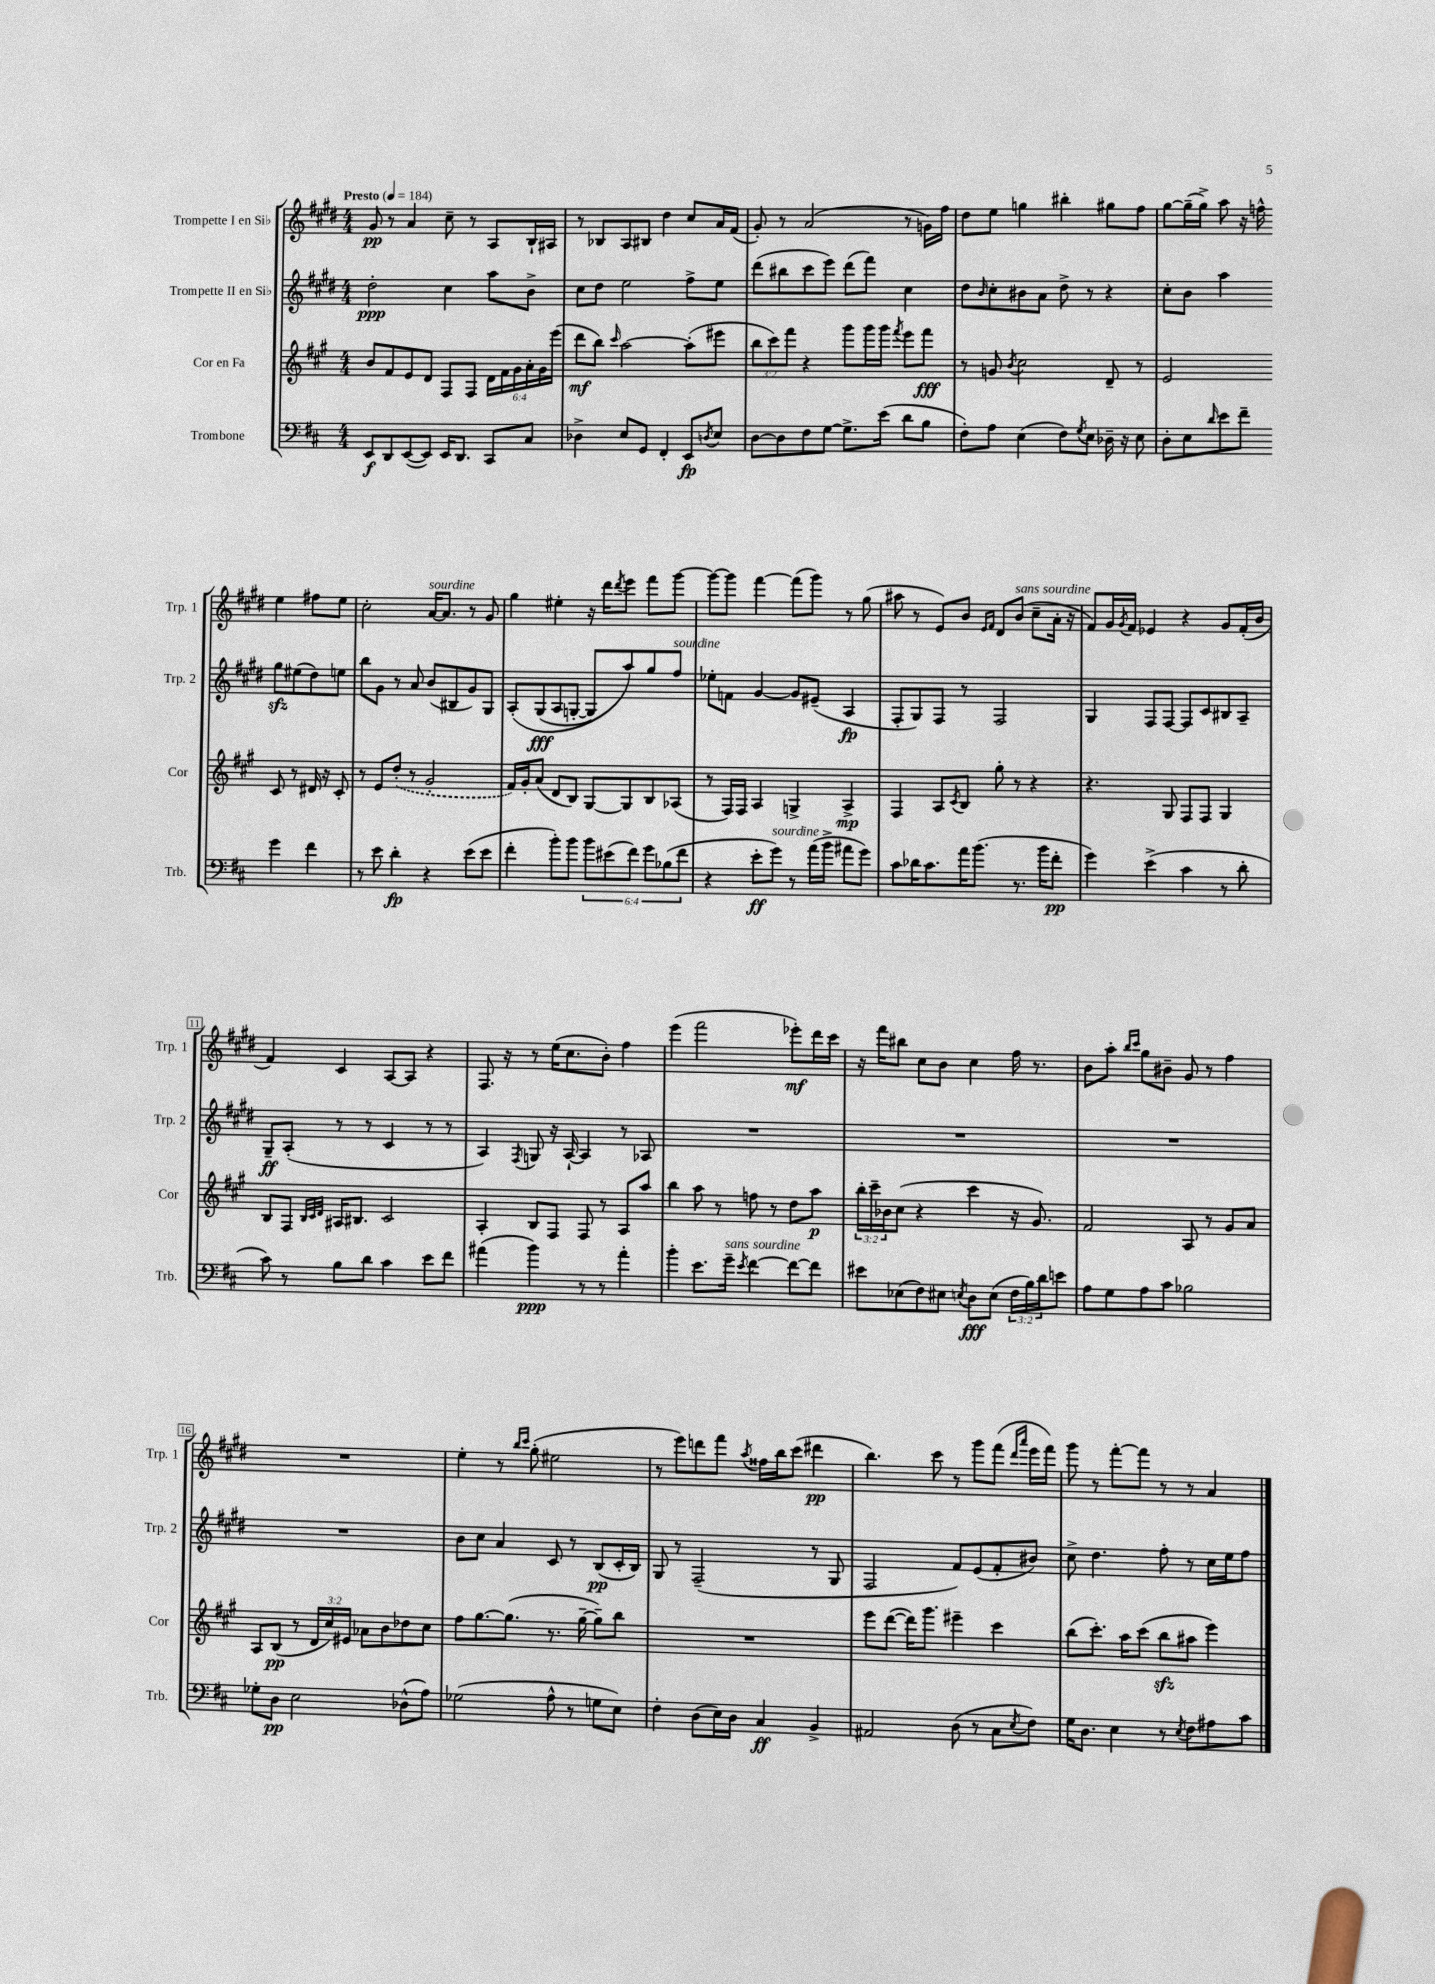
<<
\new StaffGroup <<
\new Staff = "s0" \with { instrumentName = "Trompette I en Sib" shortInstrumentName = "Trp. 1" } {
    \clef treble \key e \major \numericTimeSignature \time 4/4 \tempo "Presto" 4 = 184
    gis'8\pp r8 a'4 cis''8-- r8 a8 b16-! ais16 |
    r8 bes8 a8 bis8 dis''4 cis''8 a'16 fis'16( |
    gis'8-.) r8 a'2( r8 g'16) fis''16 |
    dis''8 e''8 g''4 bis''4-. gis''8 fis''8 |
    gis''8~ gis''16--( gis''16->) a''8 r16 f''16-^ e''4 fis''8 e''8 |
    cis''2-. a'16~^\markup { \italic "sourdine" } a'8. r8 gis'8 |
    gis''4 eis''4-. r16 dis'''16 \acciaccatura { dis'''8 } e'''8 fis'''8 gis'''8~ |
    gis'''8~ gis'''8 fis'''4~ fis'''8( gis'''8) r8 gis''8( |
    ais''8 r8 e'8) b'8 \grace { e'16 fis'16 } dis'8 b'8^\markup { \italic "sans sourdine" }( cis''8-- a'16-. r16 |
    fis'8) gis'16 \acciaccatura { gis'8 } fis'16 ees'4 r4 gis'8 fis'16-.( b'16 |
    fis'4) cis'4 a8~ a8 r4 |
    fis8. r16 r8 e''16( cis''8. b'8-.) fis''4 |
    e'''4( fis'''2 ees'''8-.\mf) dis'''16 cis'''16 |
    r16 fis'''16 bis''8 cis''8 b'8 cis''4 fis''16 r8. |
    b'8 a''8-. \grace { b''16 cis'''16 } gis''8 bis'8-- gis'8 r8 fis''4 |
    R1 |
    e''4-. r8 \grace { b''16 cis'''16 } gis''8-.( eis''2 |
    r8 e'''8) d'''8 fis'''8 \acciaccatura { a''8 } fisis''16 b''16 cis'''8( dis'''4\pp |
    b''4.) cis'''8 r8 gis'''8 fis'''8( \grace { dis'''16 a'''16 } e'''16 fis'''16) |
    gis'''8 r8 fis'''8~-. fis'''8 r8 r8 a'4 \bar "|." |
}
\new Staff = "s1" \with { instrumentName = "Trompette II en Sib" shortInstrumentName = "Trp. 2" } {
    \clef treble \key e \major \numericTimeSignature \time 4/4
    dis''2-.\ppp cis''4 a''8 b'8-> |
    cis''8 dis''8 e''2 fis''8-> e''8 |
    dis'''8( bis''8 cis'''8 e'''8) dis'''8( fis'''8) cis''4 |
    dis''8 \grace { b'16 } cis''8-. bis'8 a'8 dis''8-> r8 r4 |
    cis''8-. b'8 a''4 gis''8\sfz eis''8( dis''8) e''8 |
    b''8 gis'8 r8 a'8 b'8( bis8 gis'8) gis8 |
    a8-.\( gis8\fff( a8 g8~-. g8) a''8\) gis''8 fis''8^\markup { \italic "sourdine" } |
    ees''8-. f'8 gis'4~ gis'8 eis'8--( a4\fp |
    fis8-. gis8) fis8 r8 fis2 |
    gis4 fis8 fis8~ fis8 cis'8 bis8 a8-- |
    gis8--\ff a8-.( r8 r8 cis'4 r8 r8 |
    a4) \acciaccatura { fis8 } g8 r16 a16~-! a4 r8 aes8 |
    R1 |
    R1 |
    R1 |
    R1 |
    b'8 cis''8 a'4 cis'8 r8 b8\pp( cis'16-. b16) |
    gis8 r8 fis2--( r8 gis8 |
    fis2 fis'8) e'8( fis'8-. bis'8) |
    cis''8-> dis''4. fis''8-. r8 cis''16 e''16 fis''8 \bar "|." |
}
\new Staff = "s2" \with { instrumentName = "Cor en Fa" shortInstrumentName = "Cor" } {
    \clef treble \key a \major \numericTimeSignature \time 4/4 \override Staff.TupletNumber.text = #tuplet-number::calc-fraction-text
    b'8 fis'8 e'8 d'8 fis8 fis8 \tuplet 6/4 { d'16 fis'16 gis'16 a'16-. gis'16 e'''16( } |
    d'''8\mf b''8) \grace { cis'''16 } a''2~ a''8-.( eis'''8 |
    \tuplet 3/2 { b''8 cis'''8) fis'''8 } r4 gis'''8 gis'''16 gis'''16 \acciaccatura { fis'''8 } e'''8 fis'''8\fff |
    r8 g'8 \acciaccatura { b'8 } cis''2 d'8-- r8 |
    e'2 cis'8 r8 dis'16 r16 cis'8-. |
    r8 e'8 \once \slurDashed d''8-.( r8 gis'2-. |
    fis'16) gis'16-. a'8( d'8 b8) gis8~ gis8 b8 aes8( |
    r8 fis16) fis16 a4 g4-> a4->\mp |
    fis4 a8 \acciaccatura { cis'8 } b8 gis''8-. r8 r4 |
    r4. gis8 fis8 fis8 gis4 |
    b8 fis8 \grace { b32 cis'32 d'32 } ais16 bis8. cis'2 |
    a4-. b8 fis8 fis8 r8 a8 a''8 |
    b''4 a''8 r8 f''8 r8 d''8 a''8\p |
    \tuplet 3/2 { b''16-. cis'''16-- bes'16 } cis''8( r4 cis'''4 r16 gis'8.) |
    fis'2 a8 r8 gis'8 a'8 |
    a8 b8\pp( r8 \tuplet 3/2 { d'16 cis''16) eis'16 } aes'8 b'8 des''8 cis''8 |
    fis''8 gis''8.~ gis''8.( r8. gis''16~-- gis''8--) b''8 |
    R1 |
    e'''8 d'''8~( d'''16) gis'''8. eis'''4-- cis'''4 |
    b''8( cis'''8.-.) a''16 cis'''8( b''8\sfz ais''8 e'''4) \bar "|." |
}
\new Staff = "s3" \with { instrumentName = "Trombone" shortInstrumentName = "Trb." } {
    \clef bass \key d \major \numericTimeSignature \time 4/4 \override Staff.TupletNumber.text = #tuplet-number::calc-fraction-text
    e,8\f d,8 e,8~( e,8) e,16 d,8. cis,8 cis8 |
    des4-> e8 g,8 fis,4-. e,8\fp \acciaccatura { d8 } e8 |
    d8~ d8 fis8 g8~ g8.-> e'16( d'8 b8 |
    fis8-.) a8 e4( fis8) \acciaccatura { g8 } e8 des16-- r16 e8 |
    d8-. e8 \grace { d'16 } e'8 fis'8-- g'4 fis'4 |
    r8 e'8 d'4-.\fp r4 e'8( e'8 |
    fis'4-. b'8-.) b'8 \tuplet 6/4 { b'8 eis'8( fis'8) g'8 bes8( fis'8 } |
    r4 e'8-.\ff g'8^\markup { \italic "sourdine" }) r8 a'16( b'16-> ais'8 g'8) |
    cis'8 des'16 cis'8. a'16 b'8.( r8. b'16 fis'8-.\pp |
    g'4) e'4->( cis'4 r8 d'8-. |
    cis'8) r8 b8 d'8 cis'4 e'8 fis'8 |
    ais'4( b'4\ppp) r8 r8 ais'4-. |
    b'4-. e'8. g'16--^\markup { \italic "sans sourdine" } \acciaccatura { e'8 } fis'4~ fis'8~ fis'8 |
    eis'8 ees8( fis8) eis8 \acciaccatura { e8 } d8\fff e8( \tuplet 3/2 { fis16 b16) d'16 } e'8 |
    a8 g8 a8 cis'8 bes2 |
    ges8-. d8\pp e2 des8-^( a8) |
    ges2( a8-^ r8 g8 e8) |
    fis4-. d8( e16) d16 cis4\ff b,4-> |
    ais,2 d8( r8 cis8 \acciaccatura { e8 } fis8) |
    g16 d8. e4 r8 \acciaccatura { e8 } fis8 ais8 cis'8 \bar "|." |
}
>>
>>
\layout { \context { \Score \override BarNumber.stencil = #(make-stencil-boxer 0.1 0.3 ly:text-interface::print) } }
